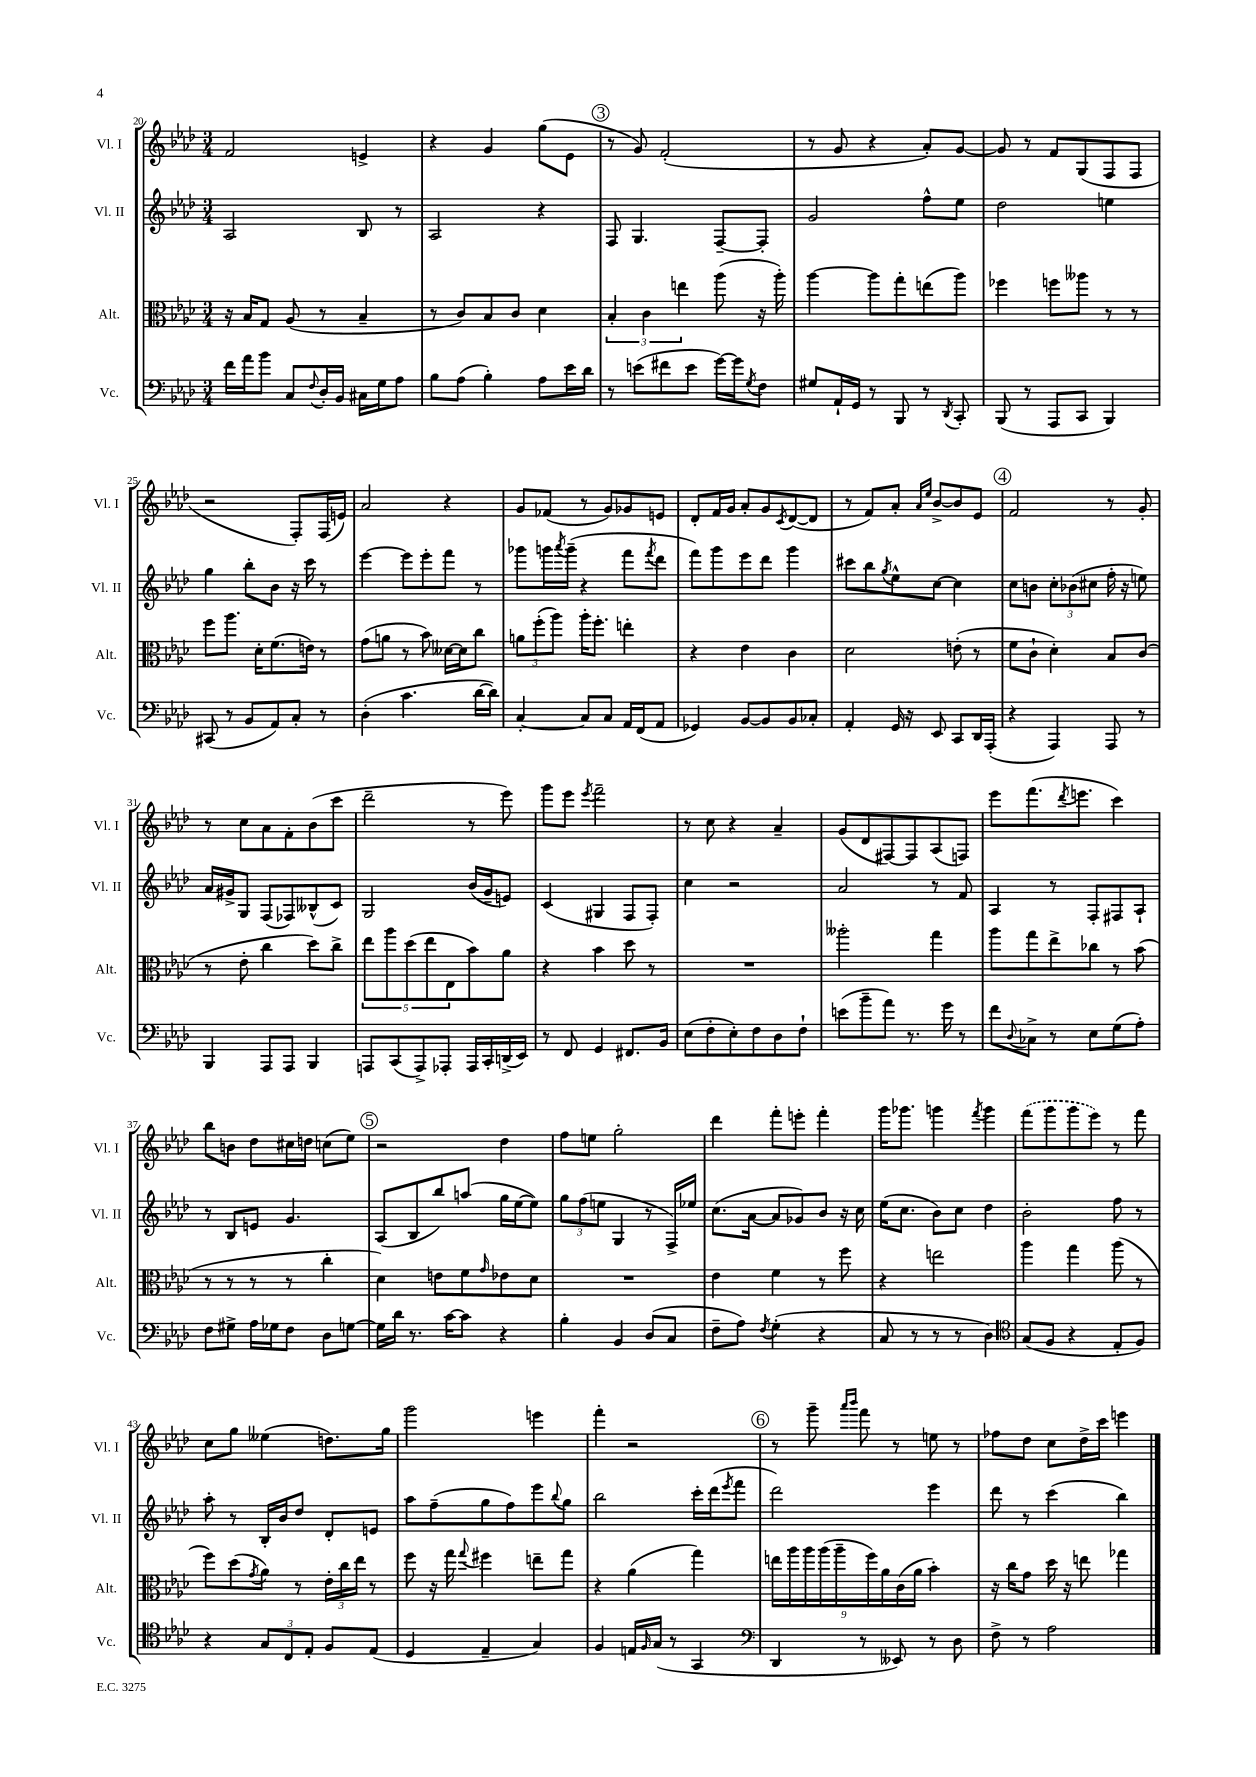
<<
\new StaffGroup <<
\new Staff = "s0" \with { instrumentName = "Vl. I" shortInstrumentName = "Vl. I" } {
    \clef treble \key aes \major \numericTimeSignature \time 3/4
    f'2 e'4-> |
    r4 g'4 g''8( ees'8 |
    \mark \markup { \circle "3" } r8 g'8) f'2-.( |
    r8 g'8 r4 aes'8-.) g'8~ |
    g'8 r8 f'8 g8( f8 f8 |
    r2 f8-.) f16( e'16) |
    aes'2 r4 |
    g'8 fes'8( r8 g'8) ges'8 e'8 |
    des'8-. f'16 g'16 aes'8-. g'8 \acciaccatura { c'8 } des'8~( des'8 |
    r8 f'8) aes'8-. \grace { aes'16 ees''16 } bes'8~-> bes'8 ees'8 |
    \mark \markup { \circle "4" } f'2 r8 g'8-. |
    r8 c''8 aes'8 f'8-. bes'8( c'''8 |
    des'''2-- r8 ees'''8) |
    g'''8 ees'''8 \acciaccatura { ees'''8 } f'''2-- |
    r8 c''8 r4 aes'4-- |
    g'8( des'8 fis8~) fis8 aes8( f8) |
    ees'''8 f'''8.( \acciaccatura { des'''8 } e'''8. c'''4) |
    bes''8 b'8 des''8 cis''16 d''16 c''8( ees''8) |
    \mark \markup { \circle "5" } r2 des''4 |
    f''8 e''8 g''2-. |
    des'''4 f'''8-. e'''8-. f'''4-. |
    g'''16 ges'''8. g'''4 \acciaccatura { f'''8 } g'''4 |
    \once \slurDashed f'''8( g'''8 g'''8 ees'''8) r8 f'''8 |
    c''8 g''8 eeses''4( d''8.) g''16 |
    g'''2 e'''4 |
    f'''4-. r2 |
    \mark \markup { \circle "6" } r8 g'''8-- \grace { aes'''16 bes'''16 } f'''8 r8 e''8 r8 |
    fes''8 des''8 c''8 des''16-> c'''16 e'''4 \bar "|." |
}
\new Staff = "s1" \with { instrumentName = "Vl. II" shortInstrumentName = "Vl. II" } {
    \clef treble \key aes \major \numericTimeSignature \time 3/4
    aes2 bes8 r8 |
    aes2 r4 |
    \mark \markup { \circle "3" } f8 g4. f8~-- f8-. |
    g'2 f''8-^ ees''8 |
    des''2 e''4 |
    g''4 bes''8-. bes'8 r16 c'''16 r8 |
    ees'''4~ ees'''8 ees'''8-. f'''8 r8 |
    ges'''8 g'''16 \acciaccatura { aes'''8 } g'''16--( r4 f'''8 \acciaccatura { f'''8 } des'''8 |
    f'''8) g'''8 ees'''8 des'''8 g'''4 |
    cis'''8 bes''8 \acciaccatura { g''8 } ees''8-^ c''8~ c''4 |
    \mark \markup { \circle "4" } c''8 b'8 \tuplet 3/2 { c''8-. bes'8( cis''8 } f''16-. r16 e''8) |
    aes'16 gis'16-> g8 f8( fes8) beses8-^( c'8) |
    g2 bes'16( g'16-- e'8) |
    c'4( gis4 f8 f8-.) |
    c''4 r2 |
    aes'2 r8 f'8 |
    aes4 r8 f8-. fis8 aes8-! |
    r8 bes8 e'8 g'4. |
    \mark \markup { \circle "5" } aes8( bes8 bes''8) a''8( g''16 ees''16~ ees''8) |
    \tuplet 3/2 { g''8 f''8( e''8 } g4 r8 f16->) ees''16 |
    c''8.( aes'16~ aes'8 ges'8) bes'8 r16 c''16 |
    ees''16( c''8. bes'8) c''8 des''4 |
    bes'2-. f''8 r8 |
    aes''8-. r8 bes16-. bes'16 des''8 des'8-. e'8 |
    aes''8 f''8--( g''8 f''8) ees'''8 \appoggiatura { bes''8 } g''8 |
    bes''2 c'''16-. des'''16( \acciaccatura { ees'''8 } f'''8 |
    \mark \markup { \circle "6" } des'''2) ees'''4 |
    des'''8 r8 c'''4( bes''4) \bar "|." |
}
\new Staff = "s2" \with { instrumentName = "Alt." shortInstrumentName = "Alt." } {
    \clef alto \key aes \major \numericTimeSignature \time 3/4
    r16 bes16 g8 aes8( r8 bes4-- |
    r8 c'8) bes8 c'8 des'4 |
    \mark \markup { \circle "3" } \tuplet 3/2 { bes4-. c'4 e''4 } aes''8( r16 aes''16-.) |
    aes''4~ aes''8 g''8-. e''8( aes''8) |
    fes''4 f''8 aeses''8 r8 r8 |
    f''8 aes''8. des'16-. f'8.( e'16) r8 |
    g'8( a'8 r8 bes'8) deses'16~ deses'16 c''8 |
    \tuplet 3/2 { a'8 f''8-.( aes''8) } aes''16-. f''8.-. e''4-. |
    r4 ees'4 c'4 |
    des'2 e'8-.( r8 |
    \mark \markup { \circle "4" } f'8 c'8-! des'4-.) bes8 c'8( |
    r8 ees'8-. c''4 des''8) c''8-> |
    \tuplet 5/4 { ees''8 aes''8 des''8( ees''8 ees8 } bes'8) aes'8 |
    r4 bes'4 des''8 r8 |
    R2. |
    aeses''2-. g''4 |
    aes''8 g''8 ees''8-> ces''8 r8 bes'8( |
    r8 r8 r8 r8 c''4-. |
    \mark \markup { \circle "5" } des'4) e'8 f'8 \grace { g'16 } ees'8 des'8 |
    R2. |
    ees'4 f'4 r8 f''8 |
    r4 e''2 |
    aes''4 g''4 aes''8( r8 |
    f''8) des''8( \acciaccatura { g'8 } aes'8) r8 \tuplet 3/2 { ees'16-. c''16 ees''16 } r8 |
    f''8 r16 g''16 \appoggiatura { g''8 } fis''4 e''8-- g''8 |
    r4 aes'4( g''4) |
    \mark \markup { \circle "6" } \tuplet 9/8 { e''16 aes''16 aes''16 aes''16( aes''16-- f''16) aes'16 c'16( aes'16 } bes'4-.) |
    r16 c''16 g'8 des''16 r16 e''8 ges''4 \bar "|." |
}
\new Staff = "s3" \with { instrumentName = "Vc." shortInstrumentName = "Vc." } {
    \clef bass \key aes \major \numericTimeSignature \time 3/4
    f'16 aes'16 bes'8 c8 \appoggiatura { f8 } des16-. bes,16 cis16 g16 aes8 |
    bes8 aes8( bes4-.) aes8 ees'16 des'16 |
    \mark \markup { \circle "3" } r8 e'8( fis'8 e'8 g'16~) g'16 \acciaccatura { g8 } f8 |
    gis8 aes,16-! g,16 r8 bes,,8 r8 \acciaccatura { des,8 } c,8-. |
    bes,,8( r8 aes,,8 c,8 bes,,4) |
    cis,8( r8 bes,8 aes,8) c8-. r8 |
    des4-.( c'4. des'16~ des'16) |
    c4~-. c8 c8 aes,16 f,16( aes,8 |
    ges,4) bes,8~ bes,8 bes,8 ces8-. |
    aes,4-. g,16 r16 ees,8 c,8 des,16 aes,,16-.( |
    \mark \markup { \circle "4" } r4 aes,,4) aes,,8 r8 |
    bes,,4 aes,,8 aes,,8 bes,,4 |
    a,,8 c,8( a,,8->) aes,,8-. aes,,16 c,16-. d,16->( ees,16) |
    r8 f,8 g,4 fis,8. bes,16 |
    ees8( f8-. ees8-.) f8 des8 f8-! |
    e'8( bes'8-- aes'8) r8. g'16 r8 |
    f'8 \appoggiatura { des8 } ces8-> r8 ees8 g8( aes8-.) |
    f8 gis8-> aes16 ges16 f8 des8 g8~ |
    \mark \markup { \circle "5" } g16 des'16 r8. c'16~ c'8 r4 |
    bes4-. bes,4 des8( c8 |
    f8-- aes8) \acciaccatura { f8 } g4-.( r4 |
    c8 r8 r8 r8 des4) |
    \clef tenor g8( f8 r4 ees8-. f8) |
    r4 \tuplet 3/2 { g8 c8 ees8-. } f8 ees8( |
    des4 ees4-- g4) |
    f4 e16 \grace { f16 } g16( r8 g,4 |
    \mark \markup { \circle "6" } \clef bass des,4 r8 eeses,8) r8 des8 |
    f8-> r8 aes2 \bar "|." |
}
>>
>>
\layout { \context { \Score currentBarNumber = #20 } }
